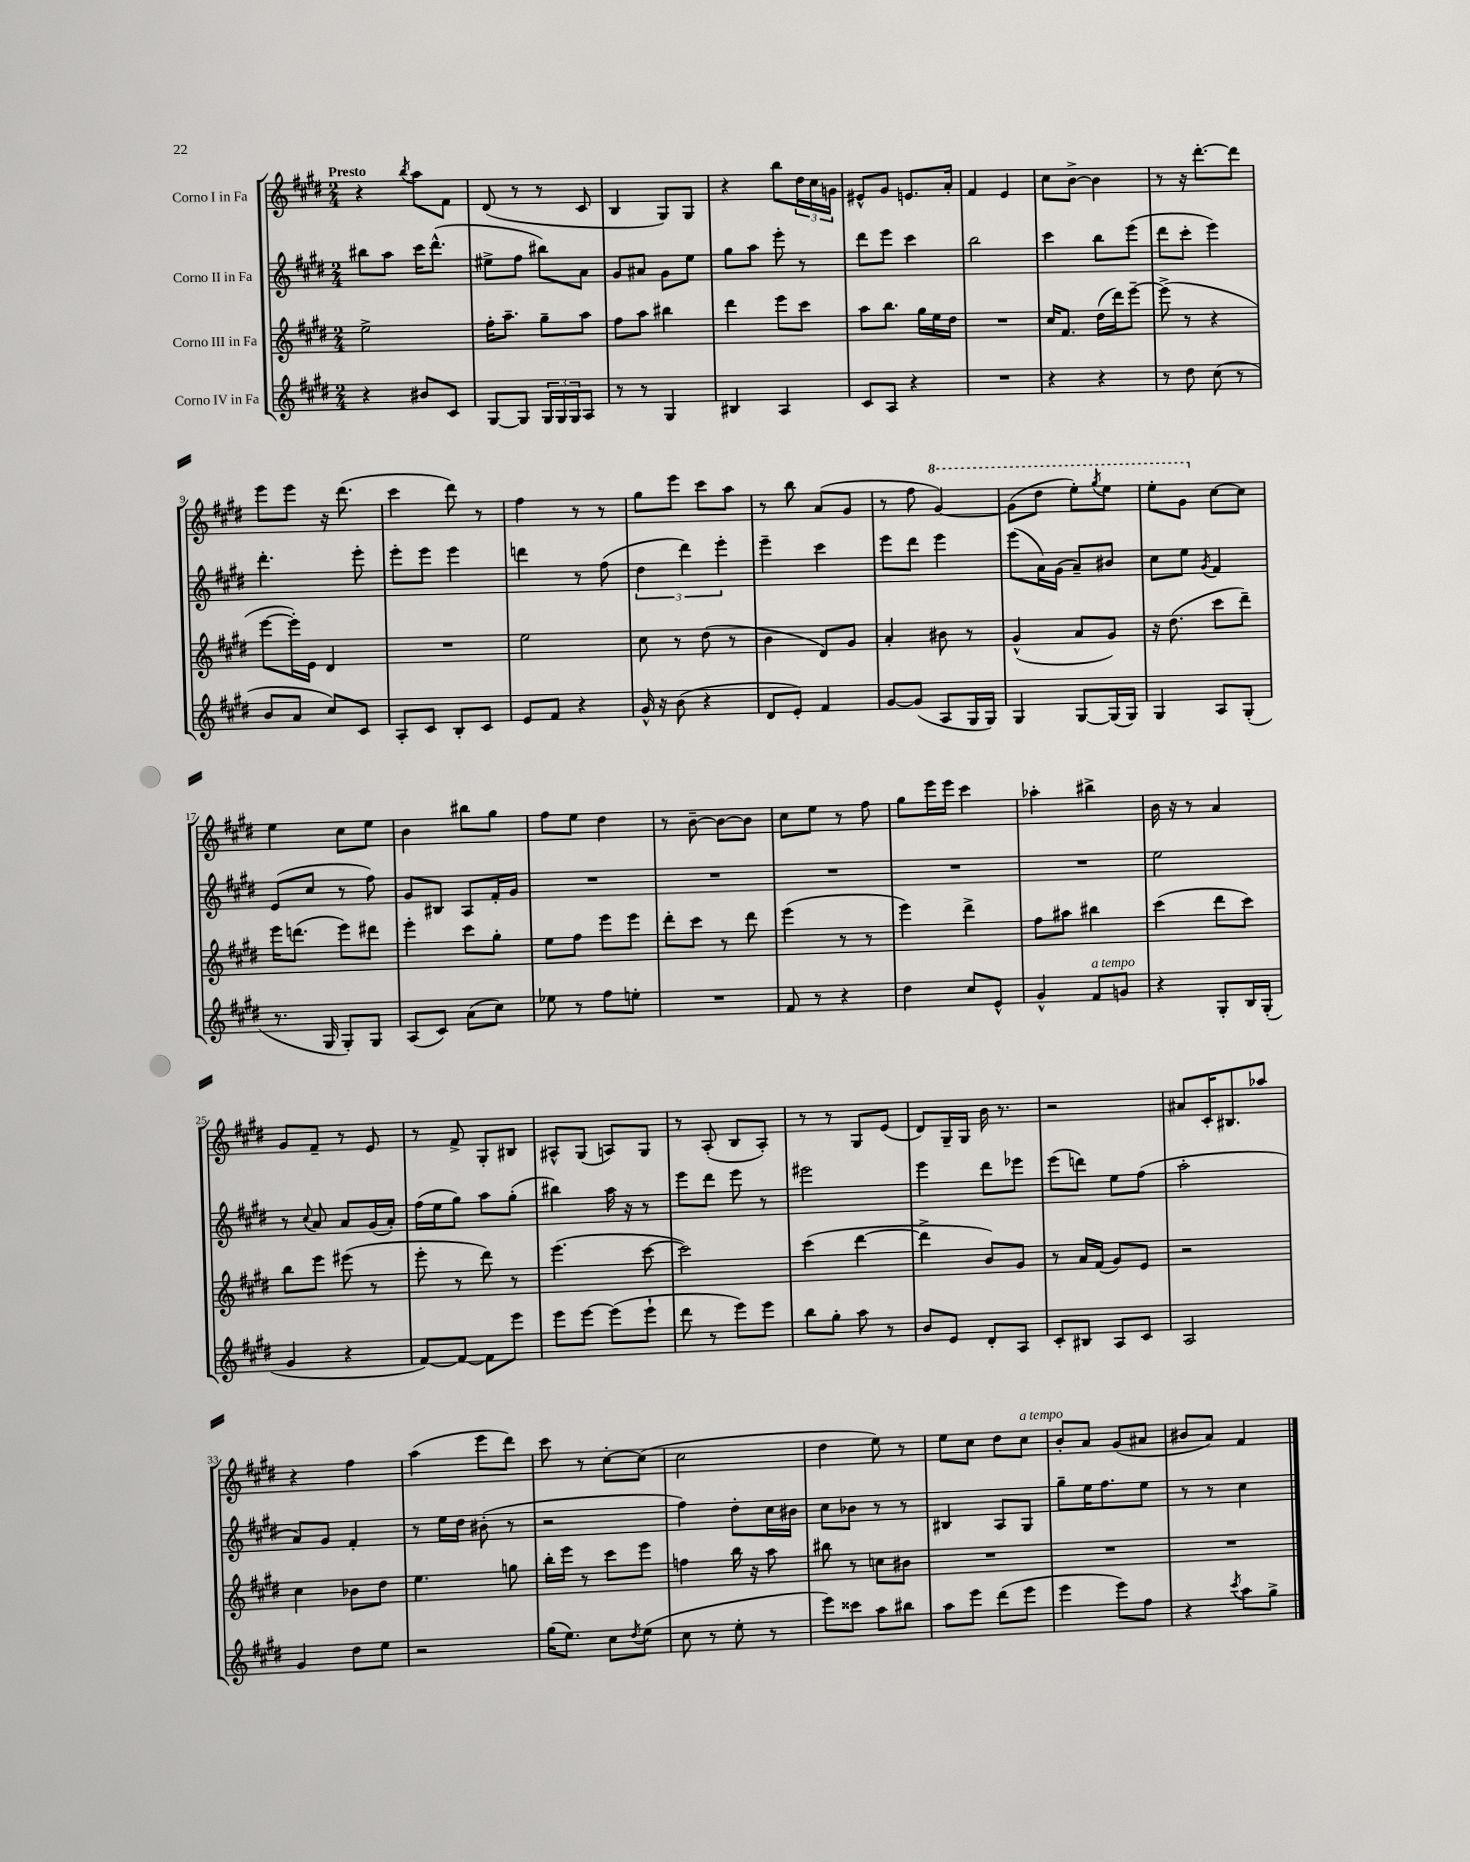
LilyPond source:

<<
\new StaffGroup <<
\new Staff = "s0" \with { instrumentName = "Corno I in Fa" } {
    \clef treble \key e \major \numericTimeSignature \time 2/4 \tempo "Presto"
    r4 \acciaccatura { b''8 } a''8 fis'8 |
    dis'8( r8 r8 cis'8 |
    b4 gis8) gis8 |
    r4 b''8 \tuplet 3/2 { dis''16 cis''16 g'16 } |
    eis'8-^ gis'8 e'8. a'16-. |
    fis'4 e'4 |
    cis''8 b'8~-> b'4 |
    r8 r16 dis'''8.~-. dis'''8 |
    e'''8 e'''8 r16 dis'''8.( |
    cis'''4 dis'''8) r8 |
    fis''4 r8 r8 |
    gis''8 e'''8 cis'''8 a''8 |
    r8 b''8 a'8( gis'8 |
    r8 fis''8 \ottava #1 gis''4~) |
    gis''8( dis'''8 e'''8-.) \acciaccatura { gis'''8 } e'''8 |
    e'''8-. gis''8 \ottava #0 cis''8~ cis''8 |
    e''4 cis''8 e''8 |
    b'4 bis''8 gis''8 |
    fis''8 e''8 dis''4 |
    r8 b'8~-- b'8~ b'8 |
    cis''8 e''8 r8 fis''8 |
    gis''8 e'''16 e'''16 cis'''4 |
    aes''4-. bis''4-> |
    b'16 r16 r8 a'4 |
    gis'8 fis'8-- r8 e'8 |
    r8 fis'8-> gis8-. bis8 |
    ais8-^ gis8( a8) gis8 |
    r8 a8-.( b8 a8-.) |
    r8 r8 gis8 e'8( |
    dis'8) gis16-- gis16 b'16 r8. |
    r2 |
    ais'8 cis'16-. bis8. aes''8 |
    r4 fis''4 |
    a''4( e'''8 dis'''8) |
    cis'''8 r8 cis''8~-. cis''8( |
    cis''2 |
    dis''4 e''8) r8 |
    e''8 cis''8 dis''8 cis''8^\markup { \italic "a tempo" } |
    b'8-. a'8 gis'8( ais'8 |
    bis'8 a'8) fis'4 \bar "|." |
}
\new Staff = "s1" \with { instrumentName = "Corno II in Fa" } {
    \clef treble \key e \major \numericTimeSignature \time 2/4
    bis''8 a''8 cis'''16 dis'''8.-^( |
    eis''8-> fis''8 bis''8) a'8 |
    gis'8 ais'8 gis'8 e''8 |
    gis''8 a''8 e'''8-. r8 |
    dis'''8 e'''8 cis'''4 |
    b''2 |
    cis'''4 b''8 e'''8( |
    dis'''8 cis'''8-. e'''4) |
    dis'''4.-. e'''8-. |
    e'''8-. e'''8 e'''4 |
    d'''4 r8 fis''8( |
    \tuplet 3/2 { dis''4 dis'''4) e'''4-. } |
    e'''4-- cis'''4 |
    e'''8 dis'''8 e'''4 |
    e'''8( a'16) gis'16( a'8--) bis'8 |
    cis''8 e''8 \acciaccatura { gis'8 } fis'4 |
    e'8( cis''8 r8 fis''8) |
    gis'8 bis8 a8 fis'16-. gis'16 |
    R2 |
    R2 |
    R2 |
    R2 |
    R2 |
    e''2 |
    r8 \appoggiatura { cis''8 } a'8 a'8 gis'16( a'16-.) |
    fis''16( e''16 gis''8) a''8 gis''8-.( |
    bis''4) a''16 r16 r8 |
    e'''8 dis'''8 e'''8 r8 |
    eis'''2 |
    e'''4 dis'''8 ees'''8 |
    e'''8( d'''8) e''8 fis''8( |
    a''2-. |
    a'8) gis'8 fis'4-. |
    r8 e''16 dis''16 bis'8-.( r8 |
    r2 |
    fis''4) dis''8-. cis''16 bis'16 |
    cis''8 bes'8 r8 r8 |
    bis4 a8 gis8 |
    gis''8-- e''16 fis''8. e''8 |
    r8 r8 cis''4 \bar "|." |
}
\new Staff = "s2" \with { instrumentName = "Corno III in Fa" } {
    \clef treble \key e \major \numericTimeSignature \time 2/4
    e''2-> |
    fis''16-. a''8.-- gis''8-- a''8 |
    fis''8 a''8 bis''4 |
    dis'''4 e'''8 cis'''8 |
    a''8 b''8. gis''16 e''16 dis''16 |
    R2 |
    cis''16 fis'8. dis''16( dis'''16) e'''8~-- |
    e'''8->( r8 r4 |
    e'''8~ e'''16-.) e'16 dis'4 |
    R2 |
    e''2 |
    cis''8 r8 dis''8( r8 |
    b'4 dis'8) gis'8 |
    a'4-. bis'8 r8 |
    gis'4-^( a'8 gis'8) |
    r16 dis''8.( cis'''8 dis'''8--) |
    e'''16 d'''8.( e'''8) dis'''8 |
    e'''4-. cis'''8 gis''8-. |
    e''8 fis''8 e'''8 e'''8 |
    dis'''8-. cis'''8 r8 dis'''8 |
    e'''4( r8 r8 |
    e'''4) dis'''4-> |
    fis''8 ais''8 bis''4 |
    cis'''4( dis'''8 cis'''8) |
    b''8 e'''8 eis'''8( r8 |
    e'''8-. r8 dis'''8) r8 |
    e'''4.( cis'''8~ |
    cis'''2) |
    cis'''4( dis'''4~ |
    dis'''4-> b'8) gis'8 |
    r8 a'16 fis'16( gis'8) e'8 |
    r2 |
    cis''4 bes'8 dis''8 |
    e''4. g''8 |
    b''16-. e'''16 r8 cis'''8 e'''8 |
    f''4 b''16 r16 a''8 |
    bis''8 r8 c''8 bis'8 |
    R2 |
    R2 |
    R2 \bar "|." |
}
\new Staff = "s3" \with { instrumentName = "Corno IV in Fa" } {
    \clef treble \key e \major \numericTimeSignature \time 2/4
    r4 bis'8 cis'8 |
    gis8~ gis8 \tuplet 3/2 { gis16 gis16 gis16 } a8 |
    r8 r8 gis4 |
    bis4 a4 |
    cis'8 a8 r4 |
    R2 |
    r4 r4 |
    r8 dis''8 cis''8( r8 |
    b'8 a'8 cis''8) cis'8 |
    a8-. cis'8 b8-. cis'8 |
    e'8 fis'8 r4 |
    gis'16-^ r16 b'8( r4 |
    dis'8 e'8-.) fis'4 |
    gis'8~ gis'8( a8 gis16 gis16) |
    gis4 gis8~ gis16( gis16) |
    gis4 a8 gis8-.( |
    r8. gis16 gis8-.) gis8 |
    a8( cis'8) a'8( cis''8) |
    ees''8 r8 fis''8 e''8-. |
    R2 |
    fis'8 r8 r4 |
    dis''4 cis''8 e'8-^ |
    gis'4-^ fis'8^\markup { \italic "a tempo" } g'8 |
    r4 gis8-. b16 gis16-.( |
    gis'4 r4 |
    fis'8~) fis'8~ fis'8 e'''8 |
    e'''8 e'''8~ e'''8( e'''8-! |
    dis'''8 r8 e'''8) e'''8 |
    b''8 gis''8-. a''8 r8 |
    b'8 e'8 dis'8-. a8 |
    cis'8-. bis8 a8 cis'8 |
    a2 |
    gis'4 dis''8 e''8 |
    r2 |
    gis''16( e''8.) cis''8 \acciaccatura { dis''8 } e''8( |
    cis''8 r8 e''8-. r8 |
    e'''8) cisis'''8 a''8 bis''8 |
    a''8 e'''8 dis'''8( e'''8 |
    e'''4 e'''8) fis''8 |
    r4 \acciaccatura { cis'''8 } a''8 gis''8-> \bar "|." |
}
>>
>>
